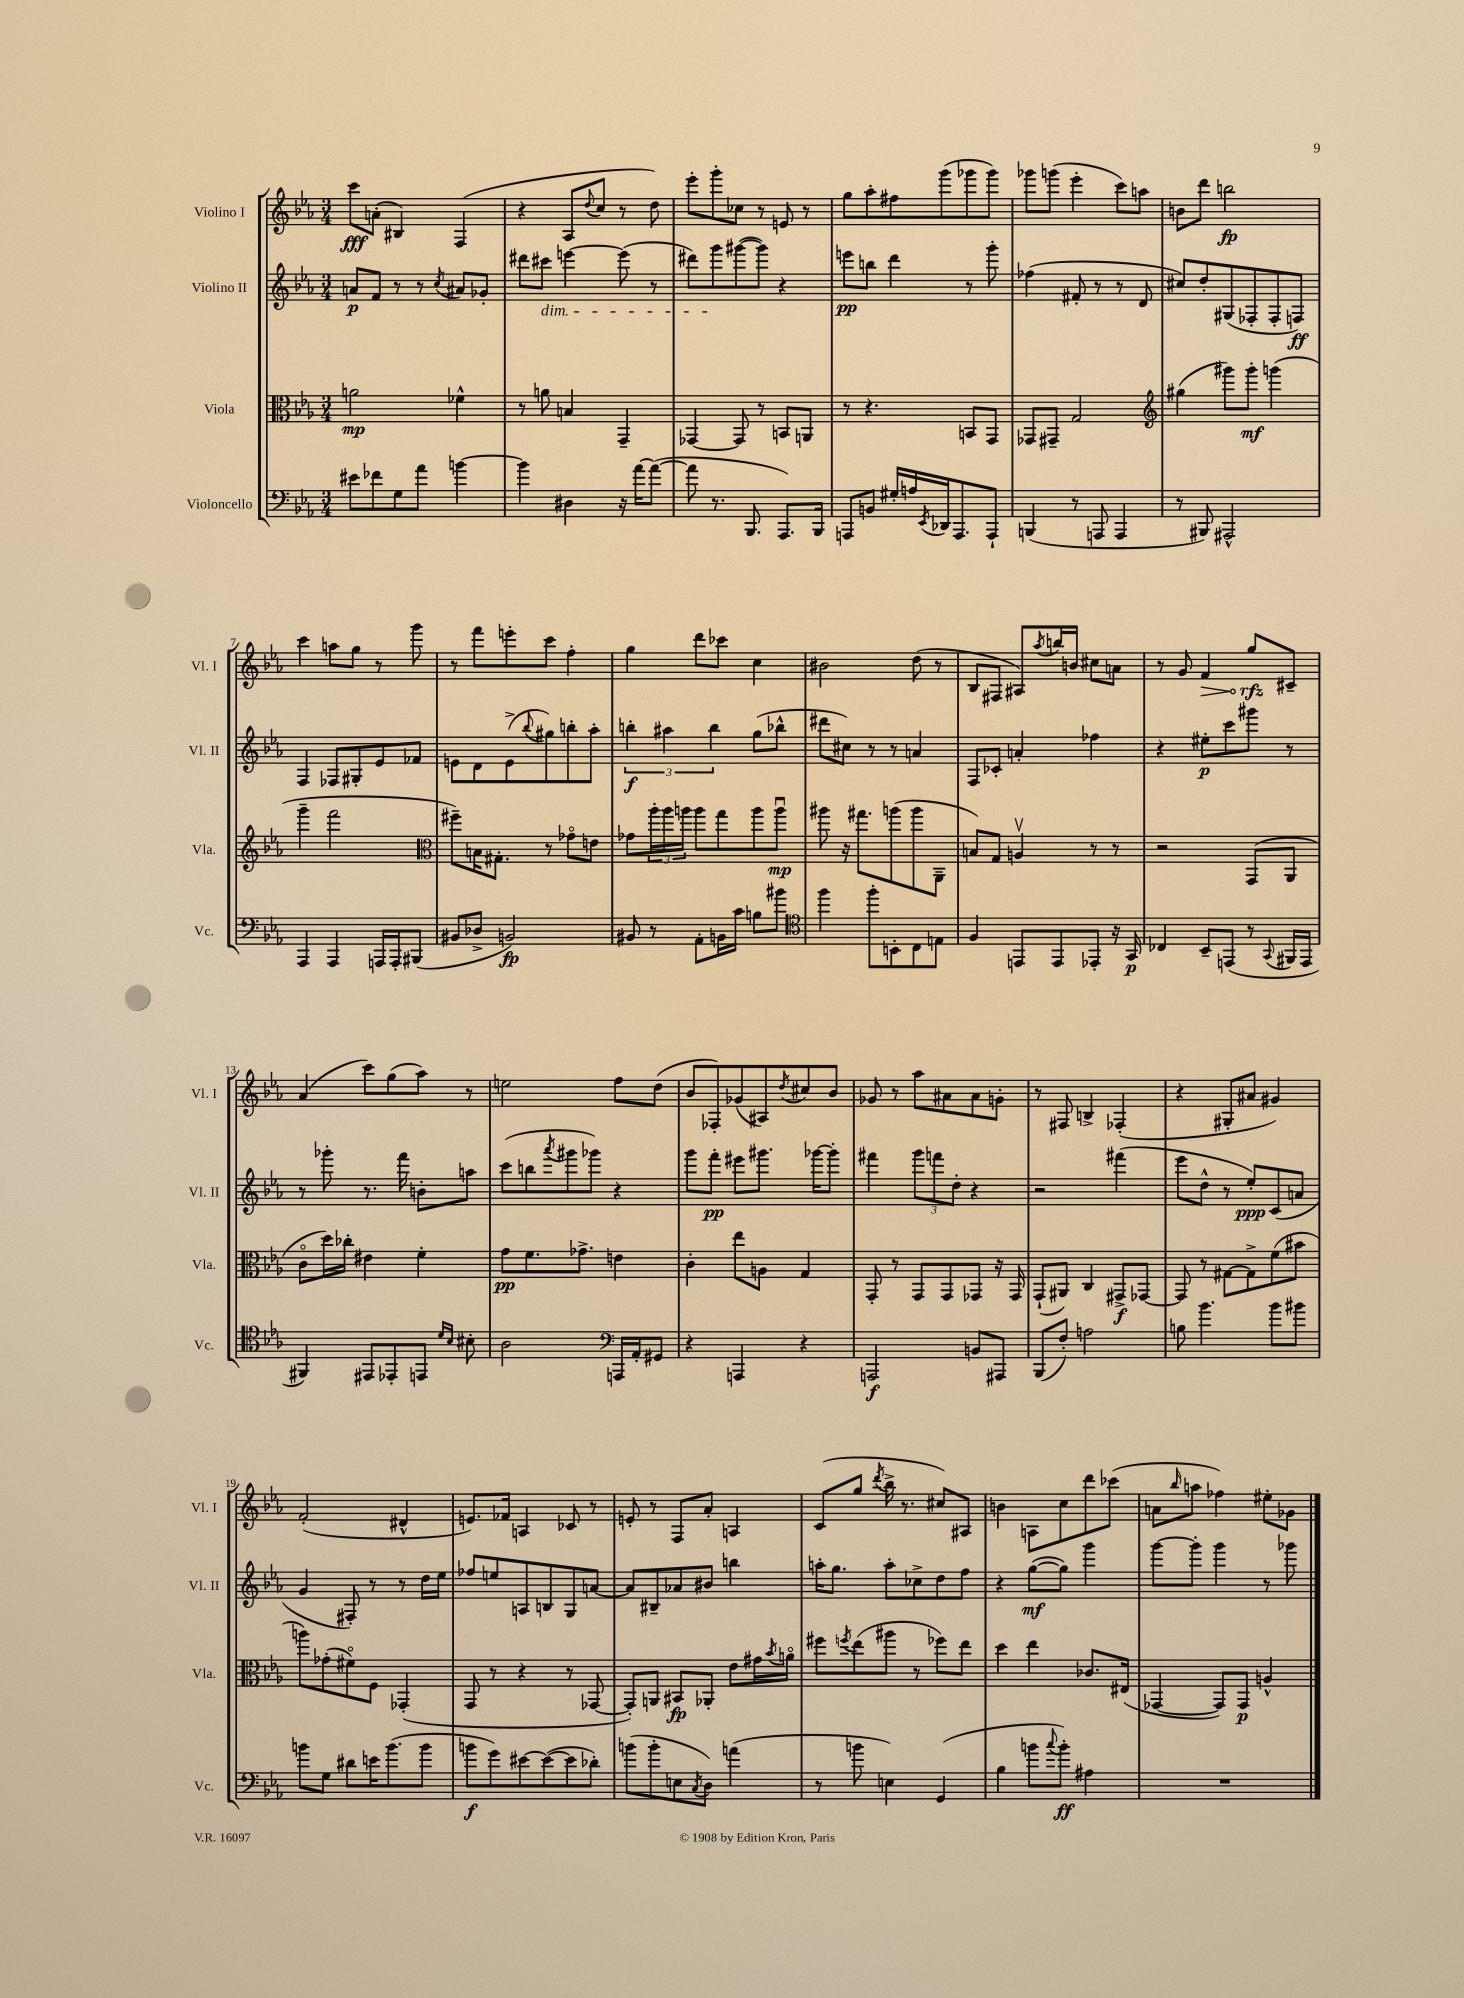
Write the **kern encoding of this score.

**kern	**dynam	**kern	**dynam	**kern	**dynam	**kern	**dynam
*part4	*part4	*part3	*part3	*part2	*part2	*part1	*part1
*staff4	*staff4	*staff3	*staff3	*staff2	*staff2	*staff1	*staff1
*I"Violoncello	*	*I"Viola	*	*I"Violino II	*	*I"Violino I	*
*I'Vc.	*	*I'Vla.	*	*I'Vl. II	*	*I'Vl. I	*
*clefF4	*	*clefC3	*	*clefG2	*	*clefG2	*
*k[b-e-a-]	*	*k[b-e-a-]	*	*k[b-e-a-]	*	*k[b-e-a-]	*
*M3/4	*	*M3/4	*	*M3/4	*	*M3/4	*
=1	=1	=1	=1	=1	=1	=1	=1
8e#X\L	.	2an\	mp	8an/L	p	8ccc\L	fff
8f-X\	.	.	.	8f/J	.	(8an'\J	.
8G\	.	.	.	8r	.	4B#X/)	.
8a-\J	.	.	.	8r	.	.	.
.	.	.	.	8qcc/	.	.	.
[4bn\	.	4f-X^^\	.	8a#X/L	.	(4F/	.
.	.	.	.	8g-X'/J	.	.	.
=2	=2	=2	=2	=2	=2	=2	=2
4b\]	.	8r	.	8ddd#X\L	.	4r	.
!	!	!	!	!LO:TX:b:i:t=dim.	!	!	!
.	.	8an\	.	8ccc#X\J	.	.	.
4D#X\	.	4Bn/	.	[4eeen\	.	8A-/L	.
.	.	.	.	.	.	8qqdd/	.
.	.	.	.	.	.	8cc/J	.
16r	.	4GG~/	.	(8eee\]	.	8r	.
[16a-\KL	.	.	.	.	.	.	.
(8a-\J_	.	.	.	8r	.	8dd\)	.
=3	=3	=3	=3	=3	=3	=3	=3
8a-\]	.	[4GG-X/	.	8ddd#X\L)	.	8eee-'\L	.
8.r	.	.	.	8ggg\	.	8ggg'\	.
.	.	8GG-/]	.	([8ggg#X\	.	8cc-X\J	.
8.BBB-/	.	.	.	.	.	.	.
.	.	8r	.	8ggg#\J])	.	8r	.
8.AAA-/L)	.	8BBn/L	.	4r	.	8en/	.
.	.	8AAn/J	.	.	.	8r	.
16BBB-/Jk	.	.	.	.	.	.	.
=4	=4	=4	=4	=4	=4	=4	=4
8AAAn/L	.	8r	.	8eeen\L	pp	8gg\L	.
8BBn/J	.	4.r	.	8bbn\J	.	8aa-'\	.
16G#X'/LL	.	.	.	4ddd\	.	8ff#X\	.
16An/	.	.	.	.	.	.	.
8qEE-/	.	.	.	.	.	.	.
16DD-X/J	.	.	.	.	.	(8ggg\	.
8.AAA/	.	.	.	.	.	.	.
.	.	8BBn/L	.	8r	.	8ggg-X\	.
8AAA`/J	.	8GG/J	.	8ggg'\	.	8ggg-\J)	.
=5	=5	=5	=5	=5	=5	=5	=5
(4BBBn/	.	8GG-X/L	.	(4ff-X\	.	8ggg-X\L	.
.	.	8GG#X~/J	.	.	.	(8gggn\J	.
8r	.	2G/	.	8f#X'/	.	4eee-'\	.
8AAAn/	.	.	.	8r	.	.	.
4AAA/	.	.	.	8r	.	8ccc\L)	.
.	.	.	.	8d/	.	8aan\J	.
=6	=6	=6	=6	=6	=6	=6	=6
*	*	*clefG2	*	*	*	*	*
8r	.	(4gg#X\	.	8cc#X/L)	.	8bn\L	.
8BBB#X/)	.	.	.	8dd'/	.	8ddd\J	.
2AAA#X^^/	.	8ggg#X\L)	.	(8G#X/	.	2bbn\	fp
.	.	8ggg#'\J	mf	8F-X'/	.	.	.
.	.	(4gggn\	.	8F-'/	.	.	.
.	.	.	.	8Fn/J)	ff	.	.
!!LO:LB:g=z
=7	=7	=7	=7	=7	=7	=7	=7
4AAA-/	.	4ggg~\	.	4F/	.	4ccc\	.
4AAA-/	.	2fff\	.	8F-X/L	.	8aan\L	.
.	.	.	.	8G#X'/	.	8gg\J	.
16AAAn/LL	.	.	.	8e-/	.	8r	.
16AAA'/J	.	.	.	.	.	.	.
(8BBB#X/J	.	.	.	8f-X/J	.	8ggg\	.
=8	=8	=8	=8	=8	=8	=8	=8
*	*	*clefC3	*	*	*	*	*
8BB#X/L	.	8ff#X~\L)	.	8en\L	.	8r	.
8D-X^/J	.	16Bn\K	.	8d\	.	8fff\L	.
.	.	8.G#X'\J	.	.	.	.	.
2BBn/)	fp	.	.	(8e^\	.	8eeen'\	.
.	.	.	.	8qqbb-/	.	.	.
.	.	8r	.	8gg#X\)	.	8ccc\J	.
.	.	8g-X\L	.	8bbn'\	.	4ff'\	.
.	.	8en\J	.	8aa-'\J	.	.	.
=9	=9	=9	=9	=9	=9	=9	=9
8BB#X/	.	8g-X\L	.	6bbn'\	f	4gg\	.
8r	.	24aa-'\L	.	.	.	.	.
.	.	24aa-\	.	6aa#X\	.	.	.
.	.	24aan\JJ	.	.	.	.	.
8AA-'\L	.	8aa\L	.	.	.	8ddd\L	.
.	.	.	.	6bb\	.	.	.
16BBn\L	.	8gg\	.	.	.	8ccc-X\J	.
16c\JJ	.	.	.	.	.	.	.
8Bn\L	.	8aa\	.	(8gg\L	.	4cc\	.
8b#X\J	.	8aau\J	mp	8bb-X^^\J	.	.	.
=10	=10	=10	=10	=10	=10	=10	=10
*clefC4	*	*	*	*	*	*	*
4ff\	.	8aa#X\	.	8ddd#X\L	.	2b#X\	.
.	.	16r	.	8cc#X\J)	.	.	.
.	.	8.gg#X\L	.	.	.	.	.
8ff'\L	.	.	.	8r	.	.	.
8BBn'\	.	(8aan\	.	8r	.	.	.
8C\	.	8aa\	.	4an/	.	(8dd\	.
8En\J	.	8AA-~\J	.	.	.	8r	.
=11	=11	=11	=11	=11	=11	=11	=11
4F/	.	8Bn/L)	.	8F/L	.	8B-/L	.
.	.	8G/J	.	8c-X'/J	.	8F#X/J	.
8EEn/L	.	4Anv/	.	4an'/	.	8A#X/L)	.
.	.	.	.	.	.	8qaa-/	.
8EE/	.	.	.	.	.	16bbn/L	.
.	.	.	.	.	.	16bn/JJ	.
8EE-X'/J	.	8r	.	4ff-X\	.	8cc#X\L	.
16r	.	8r	.	.	.	8an\J	.
16GG/	p	.	.	.	.	.	.
=12	=12	=12	=12	=12	=12	=12	=12
4C-X/	.	2r	.	4r	.	8r	.
.	.	.	.	.	.	8g/	.
!	!	!	!	!	!	!	!LO:HP:b
8BB-~/L	.	.	.	8ee#X'\L	p	4f/	>
(8EEn/J	.	.	.	8ccc\	.	.	.
8r	.	(8GG/L	.	8ggg#X\J	.	8gg/L	rfz
8qqGG/	.	.	.	.	.	.	.
16FF#X/LL	.	8AA-/J	.	8r	.	8c#X~/J	]
16EE/JJ	.	.	.	.	.	.	.
!!LO:LB:g=z
=13	=13	=13	=13	=13	=13	=13	=13
4FF#X/)	.	8c\L	.	8r	.	(4a-/	.
.	.	16dd\L)	.	8ggg-X'\	.	.	.
.	.	16cc-X'\JJ	.	.	.	.	.
8EE#X/L	.	4e#X\	.	8.r	.	8ccc\L)	.
8EE-X'/	.	.	.	.	.	(8gg\	.
.	.	.	.	16fff\	.	.	.
8EEn/J	.	4f'\	.	8bn'\L	.	8aa-\J)	.
16qqd/LL	.	.	.	.	.	.	.
16qqB-/JJ	.	.	.	.	.	.	.
8B#X'\	.	.	.	8aan\J	.	8r	.
=14	=14	=14	=14	=14	=14	=14	=14
2A-\	.	8g\L	pp	(8ccc\L	.	2een\	.
.	.	8.f\	.	8bbn\	.	.	.
.	.	.	.	8qaaa-/	.	.	.
.	.	.	.	8ggg#X\	.	.	.
.	.	8.g-X^\J	.	.	.	.	.
.	.	.	.	8ggg-X\J)	.	.	.
*clefF4	*	*	*	*	*	*	*
16AAAn/LL	.	4en\	.	4r	.	8ff\L	.
16AA-'/J	.	.	.	.	.	.	.
8GG#X/J	.	.	.	.	.	(8dd\J	.
=15	=15	=15	=15	=15	=15	=15	=15
4r	.	4c'\	.	8ggg\L	.	8b-/L	.
.	.	.	.	8fff'\J	pp	8F-X'/)	.
4AAAn/	.	8ee-\L	.	8eee#X\L	.	(8g-X/	.
.	.	8An\J	.	8.ggg#X\J	.	8A#X/)	.
.	.	.	.	.	.	8qdd/	.
4r	.	4G/	.	.	.	8cc#X/	.
.	.	.	.	[16ggg-X\KL	.	.	.
.	.	.	.	8ggg-'\J]	.	8b-/J	.
=16	=16	=16	=16	=16	=16	=16	=16
2AAAn/	f	8GG'/	.	4fff#X\	.	8g-X/	.
.	.	8r	.	.	.	8r	.
.	.	8GG/L	.	12ggg\L	.	8aa-\L	.
.	.	.	.	12fffn\	.	.	.
.	.	8GG/	.	.	.	8a#X\	.
.	.	.	.	12dd'\J	.	.	.
8BBn/L	.	8GG-X/J	.	4r	.	8a#\	.
8AAA#X/J	.	16r	.	.	.	8gn'\J	.
.	.	16GG-/	.	.	.	.	.
=17	=17	=17	=17	=17	=17	=17	=17
(8BBB-/L	.	(8GG`/L	.	2r	.	8r	.
8F'/J)	.	8AA#X/J)	.	.	.	8F#X/	.
2An\	.	4C/	.	.	.	4Bn^/	.
.	.	8GG#X^/L	f	(4fff#X\	.	(4F-X'/	.
.	.	[8GG-X/J	.	.	.	.	.
=18	=18	=18	=18	=18	=18	=18	=18
8Bn\	.	8GG-/]	.	8eee-\L	.	4r	.
4.b-\	.	8r	.	8dd^^\J	.	.	.
.	.	[8G#X\L	.	8r	.	8G#X'/L	.
.	.	8G#^\]	.	8ee-'/L)	ppp	8a#X/J	.
8b-\L	.	(8f\	.	(8c/	.	4g#X/)	.
8b#X\J	.	8b#X\J	.	8an/J	.	.	.
!!LO:LB:g=z
=19	=19	=19	=19	=19	=19	=19	=19
8bn\L	.	8aan\L)	.	4g/	.	(2f'/	.
8G\J	.	(8g-X'\	.	.	.	.	.
8d#X\L	.	8f#X\)	.	8F#X'/)	.	.	.
16en\K	.	8F\J	.	8r	.	.	.
(8.b\	.	.	.	.	.	.	.
.	.	(4GG-X'/	.	8r	.	4d#X^^/	.
8b\J	.	.	.	16dd\LL	.	.	.
.	.	.	.	16ee-\JJ	.	.	.
=20	=20	=20	=20	=20	=20	=20	=20
8bn\L	f	8GG/	.	8ff-X/L	.	8.en/L)	.
8g\)	.	8r	.	8een/	.	.	.
.	.	.	.	.	.	16f-X/Jk	.
[8e#X\	.	4r	.	8An/	.	4An/	.
(8e#\_	.	.	.	8Bn/	.	.	.
8e#\]	.	8r	.	8G/	.	8c-X/	.
8d-X'\J)	.	[8GG-X/	.	[8an/J	.	8r	.
=21	=21	=21	=21	=21	=21	=21	=21
(8bn\L	.	8GG-'/L])	.	8a/L]	.	8en'/	.
8b'\	.	8AAn/J	.	8B#X~/	.	8r	.
8En\	.	8BB#X/L	fp	8a-X/	.	8F/L	.
8qC/	.	.	.	.	.	.	.
8D\J)	.	8AA-X'/J	.	8b#X/J	.	8a-'/J	.
(4an\	.	8e-\L	.	4bbn\	.	4An/	.
.	.	16g#X\L	.	.	.	.	.
.	.	8qb-/	.	.	.	.	.
.	.	16an\JJ	.	.	.	.	.
=22	=22	=22	=22	=22	=22	=22	=22
8r	.	8ff#X\L	.	16aan'\KL	.	(8c/L	.
.	.	.	.	8.gg\J	.	.	.
.	.	8qffn/	.	.	.	.	.
8bn\	.	(8ee-\	.	.	.	8gg/J	.
.	.	.	.	.	.	8qddd/	.
4En\)	.	8aa#X\J	.	8aa'\L	.	16bb-^\	.
.	.	.	.	.	.	8.r	.
.	.	8r	.	8cc-X^\	.	.	.
(4GG/	.	8ff-X\L)	.	8dd\	.	8cc#X/L)	.
.	.	8ee-\J	.	8ff\J	.	8A#X/J	.
=23	=23	=23	=23	=23	=23	=23	=23
4B-\	.	4dd\	.	4r	.	4bn\	.
8bn\L	.	4ee-\	.	([8gg\L	mf	8An\L	.
8qqcc/	.	.	.	.	.	.	.
8b'\J)	ff	.	.	8gg\J])	.	8cc\	.
4A#X\	.	8.c-X/L	.	4ggg\	.	8ddd\	.
.	.	.	.	.	.	(8ccc-X\J	.
.	.	(16E#X/Jk	.	.	.	.	.
=24	=24	=24	=24	=24	=24	=24	=24
2.r	.	[4GG-X/	.	[8ggg\L	.	8an\L	.
.	.	.	.	.	.	16qqbb-/	.
.	.	.	.	8ggg'\J]	.	8aan\J	.
.	.	8GG-/L])	.	4ggg\	.	4ff-X\)	.
.	.	8GG-/J	p	.	.	.	.
.	.	4An^^/	.	8r	.	8ee#X'\L	.
.	.	.	.	8ggg-X\	.	8g-X\J	.
==	==	==	==	==	==	==	==
*-	*-	*-	*-	*-	*-	*-	*-
